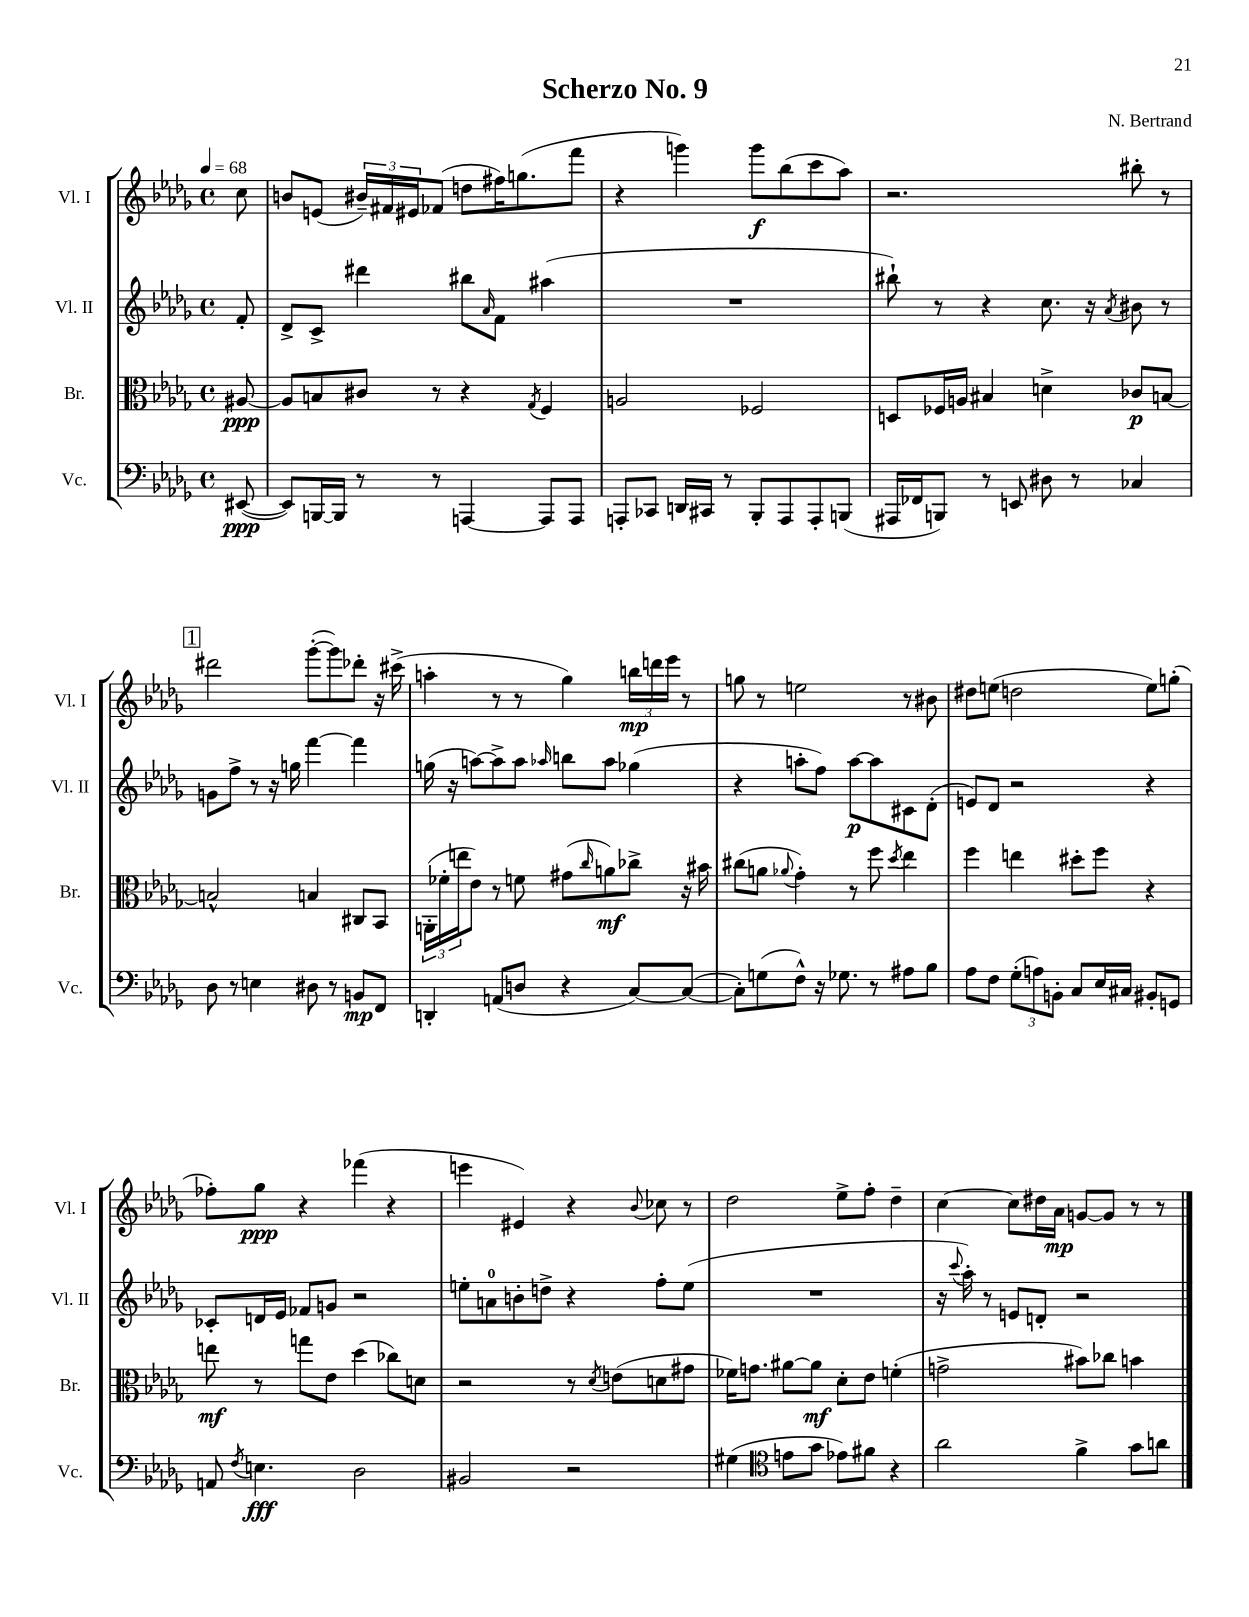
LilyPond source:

\header { title = "Scherzo No. 9" composer = "N. Bertrand" }
<<
\new StaffGroup <<
\new Staff = "s0" \with { instrumentName = "Vl. I" shortInstrumentName = "Vl. I" } {
    \clef treble \key des \major \defaultTimeSignature \time 4/4 \partial 8 \tempo 4 = 68
    c''8 |
    b'8 e'8( \tuplet 3/2 { bis'16--) fis'16 eis'16 } fes'8( d''8 fis''16) g''8.( f'''8 |
    r4 g'''4) g'''8\f bes''8( c'''8 aes''8) |
    r2. bis''8-. r8 |
    \mark \markup { \box "1" } dis'''2 ges'''8~-.( ges'''8) des'''8-. r16 cis'''16->( |
    a''4-. r8 r8 ges''4) \tuplet 3/2 { b''16\mp d'''16 ees'''16 } r8 |
    g''8 r8 e''2 r8 bis'8 |
    dis''8 e''8( d''2 e''8) g''8-.( |
    fes''8-.) ges''8\ppp r4 fes'''4( r4 |
    e'''4 eis'4) r4 \appoggiatura { bes'8 } ces''8 r8 |
    des''2 ees''8-> f''8-. des''4-- |
    c''4~ c''8 dis''16 aes'16\mp g'8~ g'8 r8 r8 \bar "|." |
}
\new Staff = "s1" \with { instrumentName = "Vl. II" shortInstrumentName = "Vl. II" } {
    \clef treble \key des \major \defaultTimeSignature \time 4/4 \partial 8
    f'8-. |
    des'8-> c'8-> dis'''4 bis''8 \grace { aes'16 } f'8 ais''4( |
    R1 |
    bis''8-!) r8 r4 c''8. r16 \acciaccatura { aes'8 } bis'8 r8 |
    \mark \markup { \box "1" } g'8 f''8-> r8 r16 g''16 f'''4~ f'''4 |
    g''16( r16 a''8~) a''8-> a''8 \grace { aes''16 } b''8 aes''8 ges''4( |
    r4 a''8-. f''8) a''8~\p a''8 cis'8 des'8-.( |
    e'8) des'8 r2 r4 |
    ces'8-. d'16 ees'16 fes'8 g'8 r2 |
    e''8-. a'8-0 b'8-. d''8-> r4 f''8-. e''8( |
    R1 |
    r16 \appoggiatura { c'''8 } aes''16-.) r8 e'8 d'8-. r2 \bar "|." |
}
\new Staff = "s2" \with { instrumentName = "Br." shortInstrumentName = "Br." } {
    \clef alto \key des \major \defaultTimeSignature \time 4/4 \partial 8
    ais8~\ppp |
    ais8 b8 cis'8 r8 r4 \acciaccatura { ges8 } f4 |
    a2 fes2 |
    d8 fes16 a16 bis4 d'4-> ces'8\p b8~ |
    \mark \markup { \box "1" } b2-^ b4 cis8 bes,8 |
    \tuplet 3/2 { a,16-.( fes'16-. e''16 } ees'8) r8 f'8 gis'8( \grace { c''16 } a'8\mf) ces''8-> r16 bis'16 |
    cis''8( a'8 \appoggiatura { aes'8 } ges'4-.) r8 f''8 \acciaccatura { des''8 } ees''4 |
    f''4 e''4 dis''8-. f''8 r4 |
    e''8\mf r8 g''8 ees'8 des''4( ces''8) d'8 |
    r2 r8 \acciaccatura { des'8 } e'8( d'8 gis'8 |
    fes'16) g'8. ais'8~ ais'8\mf des'8-. ees'8 f'4-.( |
    g'2-> bis'8) ces''8 b'4 \bar "|." |
}
\new Staff = "s3" \with { instrumentName = "Vc." shortInstrumentName = "Vc." } {
    \clef bass \key des \major \defaultTimeSignature \time 4/4 \partial 8
    eis,8~\ppp( |
    eis,8) b,,16~ b,,16 r8 r8 a,,4~ a,,8 a,,8 |
    a,,8-. ces,8 d,16 cis,16 r8 bes,,8-. a,,8 a,,8-. b,,8( |
    ais,,16 fes,16 b,,8) r8 e,8 dis8 r8 ces4 |
    \mark \markup { \box "1" } des8 r8 e4 dis8 r8 b,8\mp f,8 |
    d,4-. a,8( d8 r4 c8~) c8~( |
    c8-.) g8( f8-^) r16 ges8. r8 ais8 bes8 |
    aes8 f8 \tuplet 3/2 { ges8-.( a8) b,8-. } c8 ees16 cis16 bis,8-. g,8 |
    a,8 \acciaccatura { f8 } e4.\fff des2 |
    bis,2 r2 |
    gis4( \clef tenor e'8 ges'8 ees'8) fis'8 r4 |
    aes'2 f'4-> ges'8 a'8 \bar "|." |
}
>>
>>
\layout { \context { \Score \remove "Bar_number_engraver" } }
